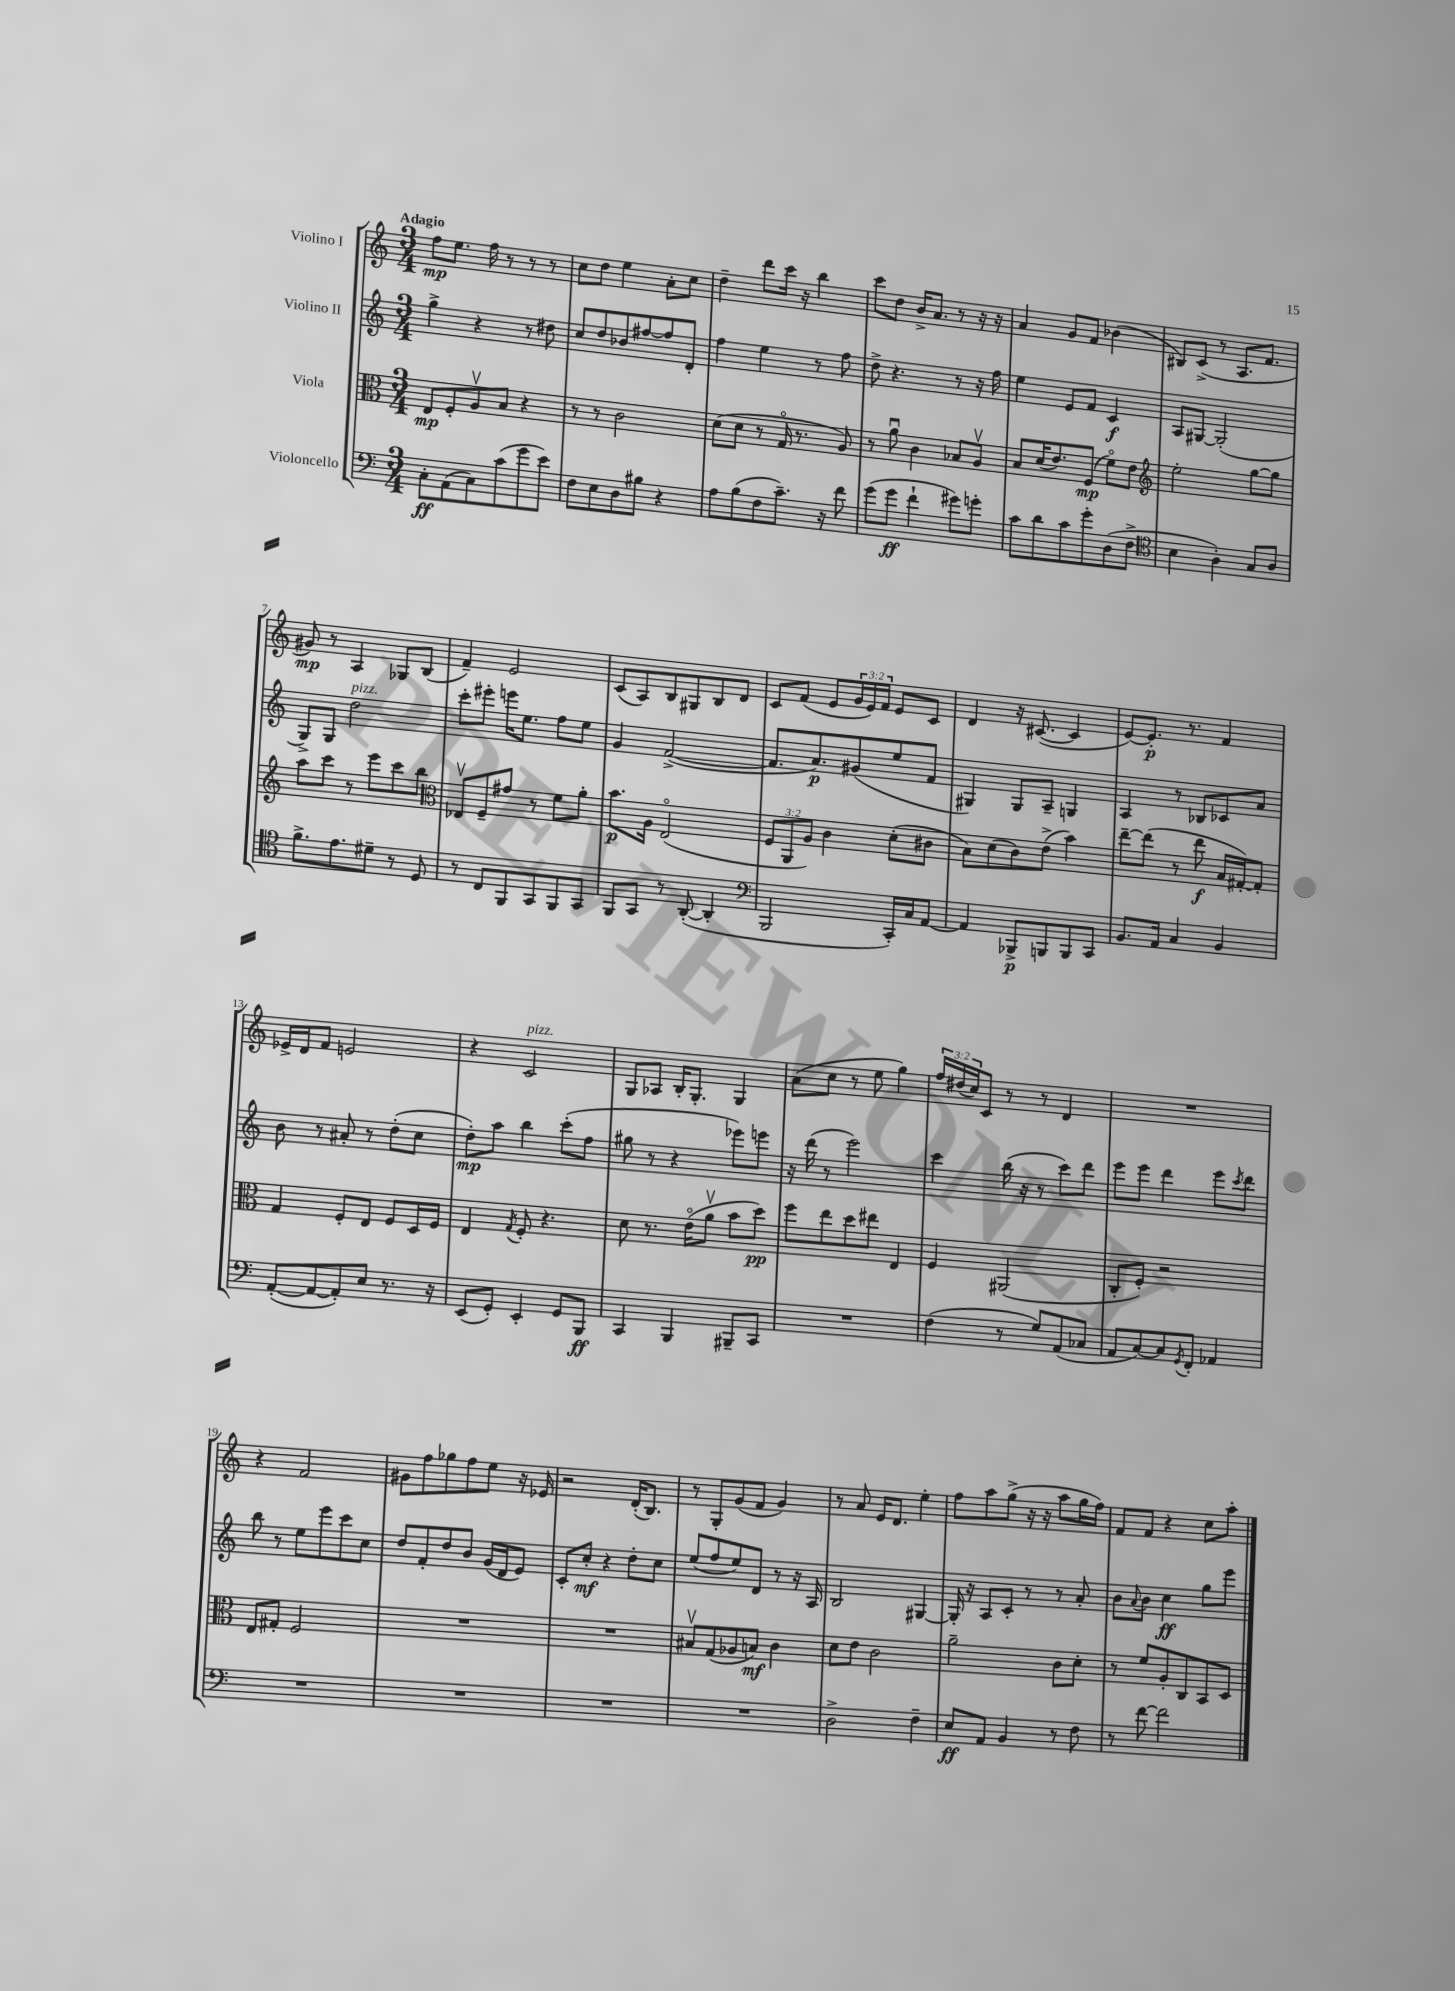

**kern	**kern	**kern	**kern
*staff4	*staff3	*staff2	*staff1
*clefF4	*clefC3	*clefG2	*clefG2
*k[]	*k[]	*k[]	*k[]
*M3/4	*M3/4	*M3/4	*M3/4
8C'	8E	4gg^	8ff
(8AA	8F'	.	8.ee
8C)	8Av	4r	.
.	.	.	16ff
(8c	8B	.	8r
8g	4r	8r	8r
8e)	.	8dd#	8r
=	=	=	=
8F	8r	8cc	8cc
8E	8r	8dd	8dd
8D	2c	8b-	4ee
8B#	.	[8ff#	.
4r	.	8ff#]	8a'
.	.	8d'	8cc
=	=	=	=
8A	(8d	4ff	4dd~
(8B	8d	.	.
8F	8r	4ee	8ddd
8.c~)	16Go	.	16ccc
.	8.r	.	16r
.	.	8r	4bb
16r	.	.	.
8f	8A)	8ff	.
=	=	=	=
(8g	8r	8dd^	8ccc
8g	8au	4.r	8dd
4f`	4c	.	16b^
.	.	.	8.a
8g#)	8B-	8r	8r
8g'	8Av	16r	16r
.	.	16ff	16r
=	=	=	=
8c	8B	4ee	4a
8d	(16d	.	.
.	8.e)	.	.
8c	.	8e	8g
8g'	(8F	8f	8f
(8D	8fo)	4c	(4b-
8F^	8e	.	.
=	=	=	=
*clefC4	*clefG2	*	*
4B	2ee'	8A	8B#)
.	.	[8G#	(8c^
4A')	.	(2G#']	8r
.	.	.	8.A
8G	[8gg	.	.
.	.	.	8.f
8A	8gg]	.	.
=	=	=	=
8.f^	8aa	8G^)	8g#)
.	8ccc	8G	8r
8.e	.	.	.
.	8r	2dd	4A
8d#~	8eee	.	.
8r	8ccc	.	8G-
8D	8bb	.	(8B
=	=	=	=
*	*clefC3	*	*
8r	8E-v	8ccc'	4f~)
8C	8F~	8eee#'	.
8FF	8g#	16eee	2e
.	.	8.ee	.
8GG	8r	.	.
8FF	8f	8ff	.
8GG	8a'	8ee	.
=	=	=	=
8FF	8.b	4g	(8c
8GG	.	.	8A)
.	16A	.	.
8r	(2Eo	([2f^	8B
([8AA'	.	.	8G#
4AA']	.	.	8B
.	.	.	8d
=	=	=	=
*clefF4	*	*	*
2BBB	12F	8.f]	8c
.	12AA	.	.
.	.	.	(8f
.	12A)	.	.
.	.	8.a)	.
.	4c	.	8e
.	.	(8g#	24g
.	.	.	24e)
.	.	.	24f
16CC')	(8d'	8ee	8e
16C	.	.	.
[8AA	8c#	8f	8c
=	=	=	=
4AA]	8B)	4G#)	4d
.	(8d	.	.
8BBB-^	8c)	8G#	16r
.	.	.	([8.c#
8BBB	(8e^	8A~	.
8BBB	4b)	4G	4c#]
8CC	.	.	.
=	=	=	=
8.BB	[8ee~	4A	[8e)
.	(8ee]	.	8.e']
16AA	.	.	.
4C	8r	8r	.
.	.	.	8.r
.	8ee	8B-	.
4BB	16B	8c-	4f
.	[16G#')	.	.
.	8G#']	8a	.
=	=	=	=
([8AA'	4G	8b	16e-^
.	.	.	16d
8AA_	.	8r	8f
8AA'])	8F'	8a#'	2e
8E	8E	8r	.
8.r	8F	(8dd'	.
.	16D	8cc	.
16r	16F	.	.
=	=	=	=
(8EE	4E	8dd')	4r
8GG')	.	8aa	.
.	8qG	.	.
4EE'	8F'	4bb	2c
.	4.r	.	.
8GG	.	(8ccc'	.
8BBB	.	8ff	.
=	=	=	=
4CC	8d	8gg#	8G
.	8.r	8r	8A-
4BBB	.	4r	16B'
.	(16eo	.	8.G'
.	8av	.	.
8BBB#~	8b	8eee-)	4G
8CC	8dd)	8eee	.
=	=	=	=
2.r	8ff	16r	(8a
.	.	(16ddd	.
.	8ee	8r	8cc
.	8dd	2eee)	8r
.	8ee#	.	8ee
.	4E	.	4gg)
=	=	=	=
(4F	4F	4ccc	24ff
.	.	.	(24dd#
.	.	.	24cc)
.	.	.	8c
8r	(2AA#	(16bb	8r
.	.	16r	.
8G)	.	8r	8r
(8AA	.	8ccc)	4d
8C-	.	8ddd	.
=	=	=	=
8AA	8C'	8eee	2.r
[8C)	8F')	8eee	.
8C]	2r	4ddd	.
8qGG	.	.	.
8FF'	.	.	.
4AA-	.	8eee	.
.	.	8qccc	.
.	.	8ddd	.
=	=	=	=
2.r	8E	8bb	4r
.	8G#'	8r	.
.	2F	8ee	2f
.	.	8eee	.
.	.	8ccc	.
.	.	8cc	.
=	=	=	=
2.r	2.r	8dd	8g#
.	.	8f'	8ff
.	.	8dd	8gg-
.	.	8b	8ff
.	.	(16g	8ee
.	.	16d	.
.	.	8e)	16r
.	.	.	16e-
=	=	=	=
2.r	2.r	8c'	2r
.	.	8cc'	.
.	.	4r	.
.	.	8dd'	(16d'
.	.	.	8.B)
.	.	8cc	.
=	=	=	=
2.r	8B#v	(8ee	8r
.	(8G	8ff	8G'
.	8A-	8ee)	(8g
.	8B)	8d	8f
.	4c	8r	4g)
.	.	16r	.
.	.	16A	.
=	=	=	=
2D^	8d	2B	8r
.	8e	.	8a
.	2c	.	16e
.	.	.	8.d
4F~	.	[4G#	4ee'
=	=	=	=
8E	2a~	16G#']	8ff
.	.	16r	.
8AA	.	8A	8aa
4BB	.	8c'	(8gg^
.	.	8r	16r
.	.	.	16r
8r	8c	8r	8aa
8F	8d'	8a'	16gg
.	.	.	16ff)
=	=	=	=
8r	8r	8b	8f
.	.	8qqa	.
[8f	8f	8b	8f
2f]	8A'	4cc	4r
.	8C	.	.
.	8BB	8gg	8cc
.	8D	8eee	8aa'
==	==	==	==
*-	*-	*-	*-
